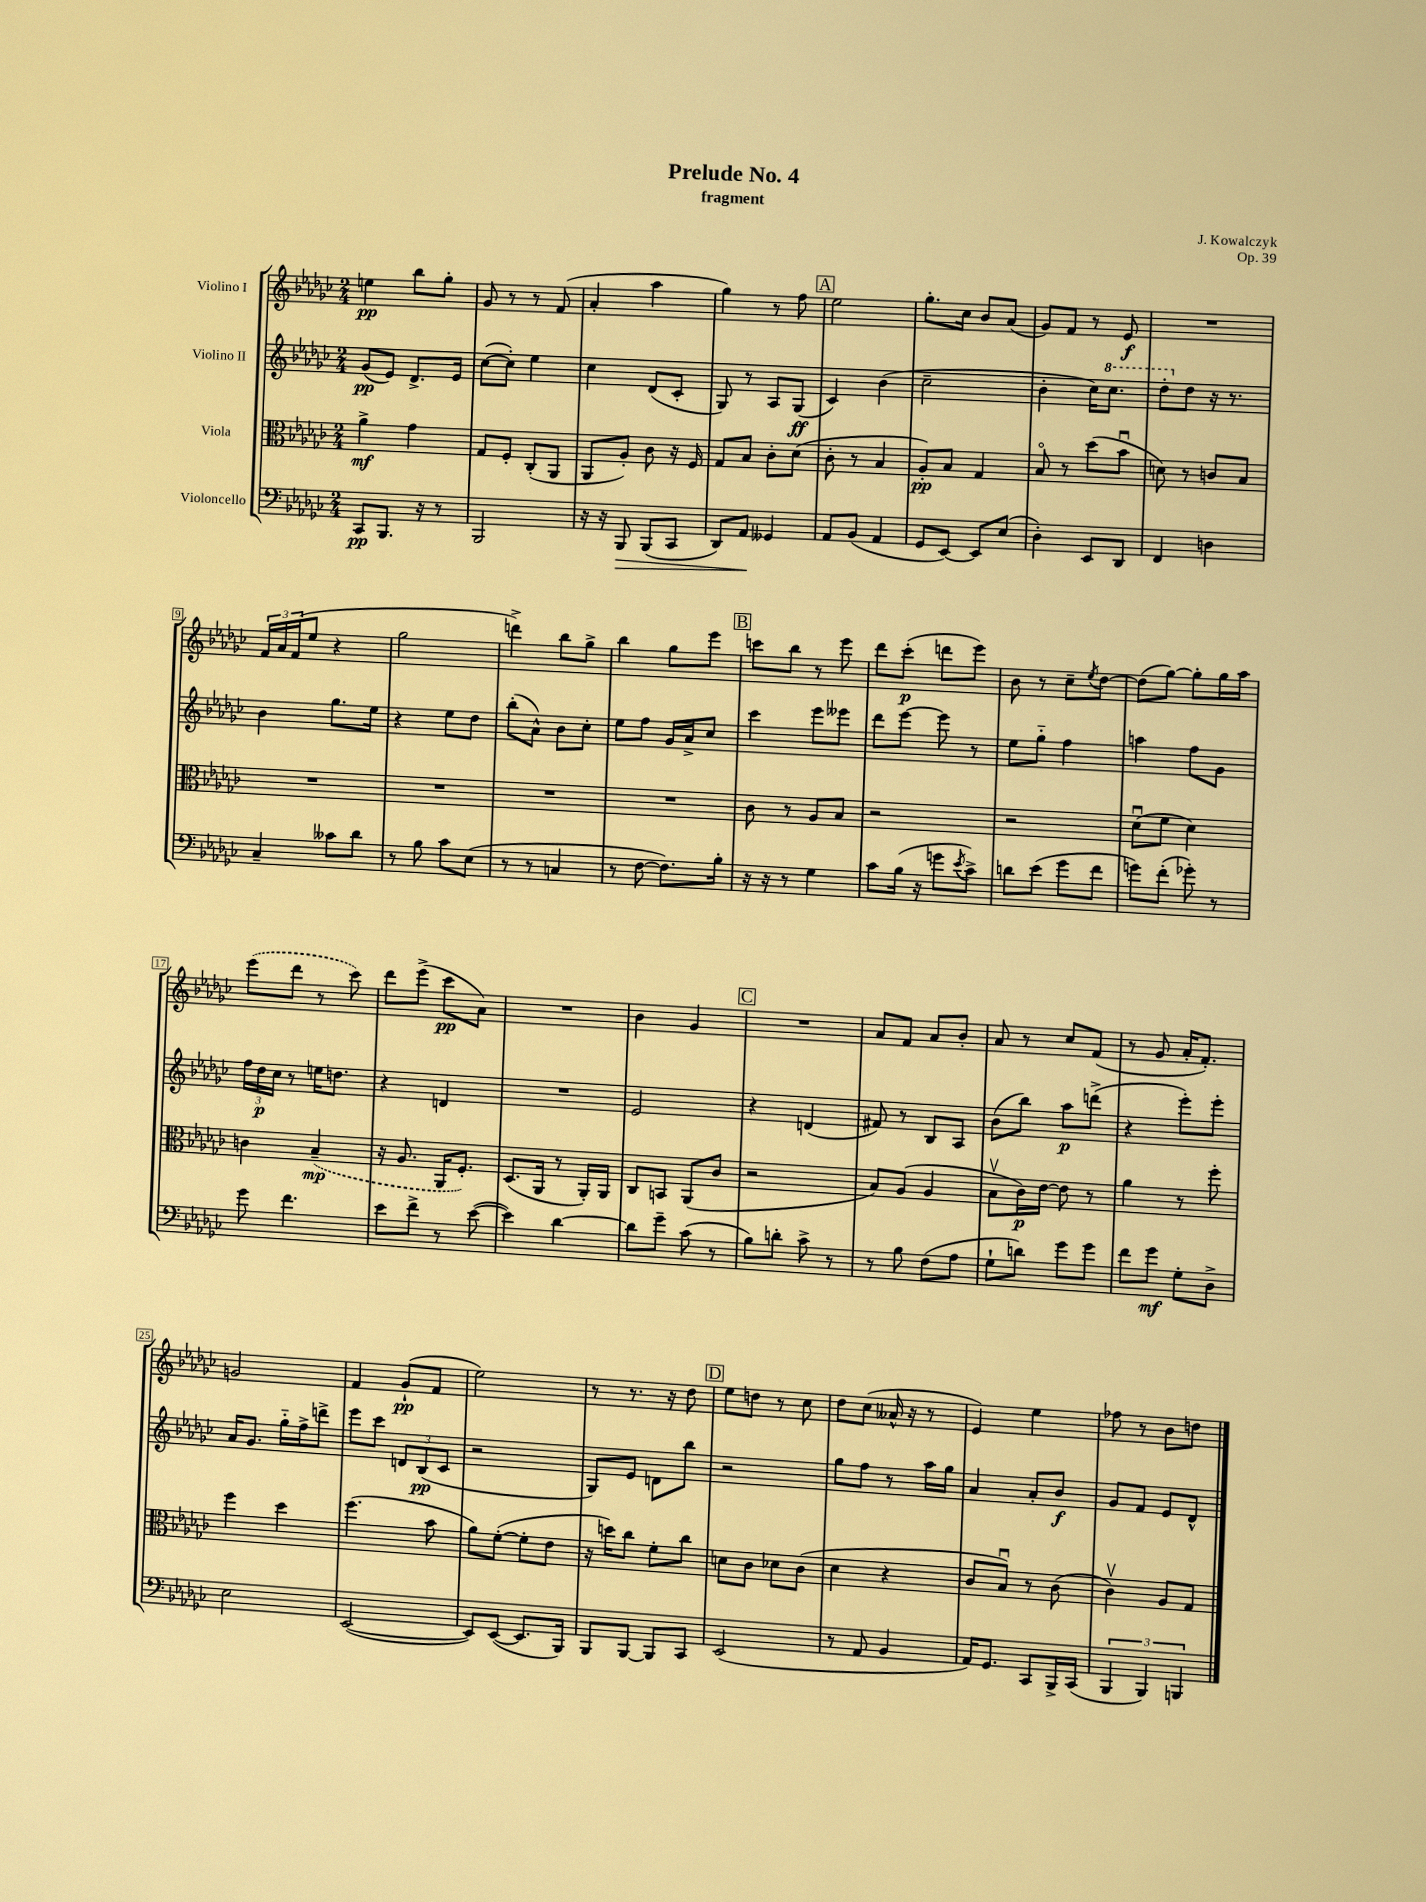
\header { title = "Prelude No. 4" composer = "J. Kowalczyk" subtitle = "fragment" opus = "Op. 39" }
<<
\new StaffGroup <<
\new Staff = "s0" \with { instrumentName = "Violino I" } {
    \clef treble \key ges \major \numericTimeSignature \time 2/4
    e''4\pp bes''8 ges''8-. |
    ges'8 r8 r8 f'8( |
    aes'4-. aes''4 |
    ges''4) r8 f''8 |
    \mark \markup { \box "A" } ees''2 |
    ges''8.-. ces''16 bes'8 aes'8( |
    ges'8) f'8 r8 ees'8\f |
    R2 |
    \tuplet 3/2 { f'16 aes'16 f'16( } ees''8 r4 |
    ges''2 |
    d'''4->) bes''8 ges''8-> |
    bes''4 ges''8 ees'''8 |
    \mark \markup { \box "B" } c'''8 bes''8 r8 ees'''8 |
    des'''8 ces'''8-.\p( d'''8 ees'''8) |
    bes'8 r8 ces''8-- \acciaccatura { ees''8 } des''8~ |
    des''8( ges''8~) ges''8-. ges''16 aes''16 |
    \once \slurDashed ees'''8( des'''8 r8 ces'''8) |
    des'''8 ees'''8->( ces'''8\pp aes'8) |
    R2 |
    bes'4 ges'4 |
    \mark \markup { \box "C" } R2 |
    aes'8 f'8 aes'8 bes'8-. |
    aes'8 r8 ces''8 f'8( |
    r8 ges'8 aes'16-. f'8.-.) |
    g'2 |
    f'4 ges'8-!\pp( f'8 |
    ees''2) |
    r8 r8. r16 des''8 |
    \mark \markup { \box "D" } ees''8 d''8 r8 ces''8 |
    des''8 ces''8( aeses'16-^ r16 r8 |
    ees'4) ees''4 |
    fes''8 r8 bes'8 d''8 \bar "|." |
}
\new Staff = "s1" \with { instrumentName = "Violino II" } {
    \clef treble \key ges \major \numericTimeSignature \time 2/4
    ges'8\pp( ees'8) des'8.-> ees'16 |
    ces''8~( ces''8-.) ees''4 |
    ces''4 des'8( ces'8-. |
    ges8) r8 aes8 ges8\ff( |
    \mark \markup { \box "A" } ces'4) bes'4( |
    ces''2-- |
    bes'4-. ces''16) \ottava #1 ces'''8. |
    des'''8-. \ottava #0 des''8 r16 r8. |
    bes'4 ges''8. ees''16 |
    r4 ees''8 des''8 |
    bes''8-.( aes'8-^) bes'8 ces''8-. |
    ees''8 f''8 ges'16 aes'16-> ces''8 |
    \mark \markup { \box "B" } ces'''4 ees'''8 eeses'''8 |
    des'''8 ees'''8~ ees'''8 r8 |
    ees''8 ges''8-_ f''4 |
    a''4 f''8 ges'8 |
    \tuplet 3/2 { f''16 des''16\p ces''16 } r8 e''16 d''8. |
    r4 d'4 |
    R2 |
    ees'2 |
    \mark \markup { \box "C" } r4 d'4( |
    fis'8) r8 bes8 aes8 |
    bes'8( bes''8) aes''8\p d'''8->( |
    r4 ees'''8-.) ees'''8-. |
    aes'16 ges'8. ges''16-_ f''16-> d'''8-> |
    ees'''8 ces'''8 \tuplet 3/2 { d'8 bes8\pp( ces'8 } |
    r2 |
    ges8) ees'8 d'8 bes''8 |
    \mark \markup { \box "D" } r2 |
    ges''8 f''8 r8 aes''16 ges''16 |
    aes'4 aes'8-. bes'8\f |
    ges'8 f'8 ees'8 des'8-^ \bar "|." |
}
\new Staff = "s2" \with { instrumentName = "Viola" } {
    \clef alto \key ges \major \numericTimeSignature \time 2/4
    aes'4->\mf ges'4 |
    ges8 f8-. ces8-.( aes,8 |
    aes,8 aes8-.) ces'8 r16 f16 |
    ges8 bes8 ces'8-. des'8( |
    \mark \markup { \box "A" } ces'8-. r8 bes4 |
    aes8-.\pp) bes8 ges4 |
    bes8\flageolet r8 des''8( bes'8\downbow |
    d'8) r8 c'8 bes8 |
    R2 |
    R2 |
    R2 |
    R2 |
    \mark \markup { \box "B" } ces'8 r8 aes8 bes8 |
    r2 |
    r2 |
    des'8\downbow( f'8 des'4) |
    c'4 \once \slurDashed bes4--\mp( |
    r16 aes8. aes,16 f8.-.) |
    des8.( aes,16 r8 aes,16-.) aes,16 |
    ces8 b,8 aes,8( ces'8 |
    \mark \markup { \box "C" } r2 |
    bes8) aes8( aes4 |
    bes8\upbow ces'16\p) ees'16~ ees'8 r8 |
    aes'4 r8 f''8-. |
    f''4 des''4 |
    f''4.( bes'8 |
    aes'8) f'8~-.( f'8-. ees'8 |
    r16 d''16) ces''8 f'8-. ces''8 |
    \mark \markup { \box "D" } d'8 ces'8 des'8 ces'8( |
    des'4 r4 |
    ces'8 bes8\downbow) r8 ces'8( |
    ces'4\upbow) aes8 ges8 \bar "|." |
}
\new Staff = "s3" \with { instrumentName = "Violoncello" } {
    \clef bass \key ges \major \numericTimeSignature \time 2/4
    ces,8\pp bes,,8. r16 r8 |
    bes,,2 |
    r16 r16 bes,,8\> bes,,8( ces,8 |
    des,8) aes,8\! geses,4 |
    \mark \markup { \box "A" } aes,8 bes,8( aes,4 |
    ges,8 ees,8~) ees,8 ees8( |
    des4-.) ees,8 des,8 |
    f,4 d4 |
    ces4-- ceses'8 des'8 |
    r8 bes8 ces'8 ees8( |
    r8 r8 c4 |
    r8 f8~ f8.) bes16-. |
    \mark \markup { \box "B" } r16 r16 r8 ges4 |
    ces'8 bes16( r16 g'8 \acciaccatura { ees'8 } ces'8->) |
    d'8 ees'8( ges'8 f'8 |
    g'8) f'8-.( ges'8-.) r8 |
    ges'8 f'4. |
    ees'8 f'8-> r8 ees'8~( |
    ees'4) des'4~ |
    des'8 ges'8-- ces'8( r8 |
    \mark \markup { \box "C" } bes8) d'8-. ces'8-> r8 |
    r8 bes8 f8( aes8 |
    ges8-! d'8) ges'8 ges'8 |
    f'8 ges'8\mf ges8-. des8-> |
    ees2 |
    ees,2~( |
    ees,8) ees,8~( ees,8. bes,,16) |
    bes,,8 bes,,8~ bes,,8 ces,8 |
    \mark \markup { \box "D" } ees,2( |
    r8 aes,8 bes,4 |
    aes,16) ges,8. ces,8 bes,,16-> ces,16( |
    \tuplet 3/2 { bes,,4 bes,,4) b,,4 } \bar "|." |
}
>>
>>
\layout { \context { \Score \override BarNumber.stencil = #(make-stencil-boxer 0.1 0.3 ly:text-interface::print) } }
